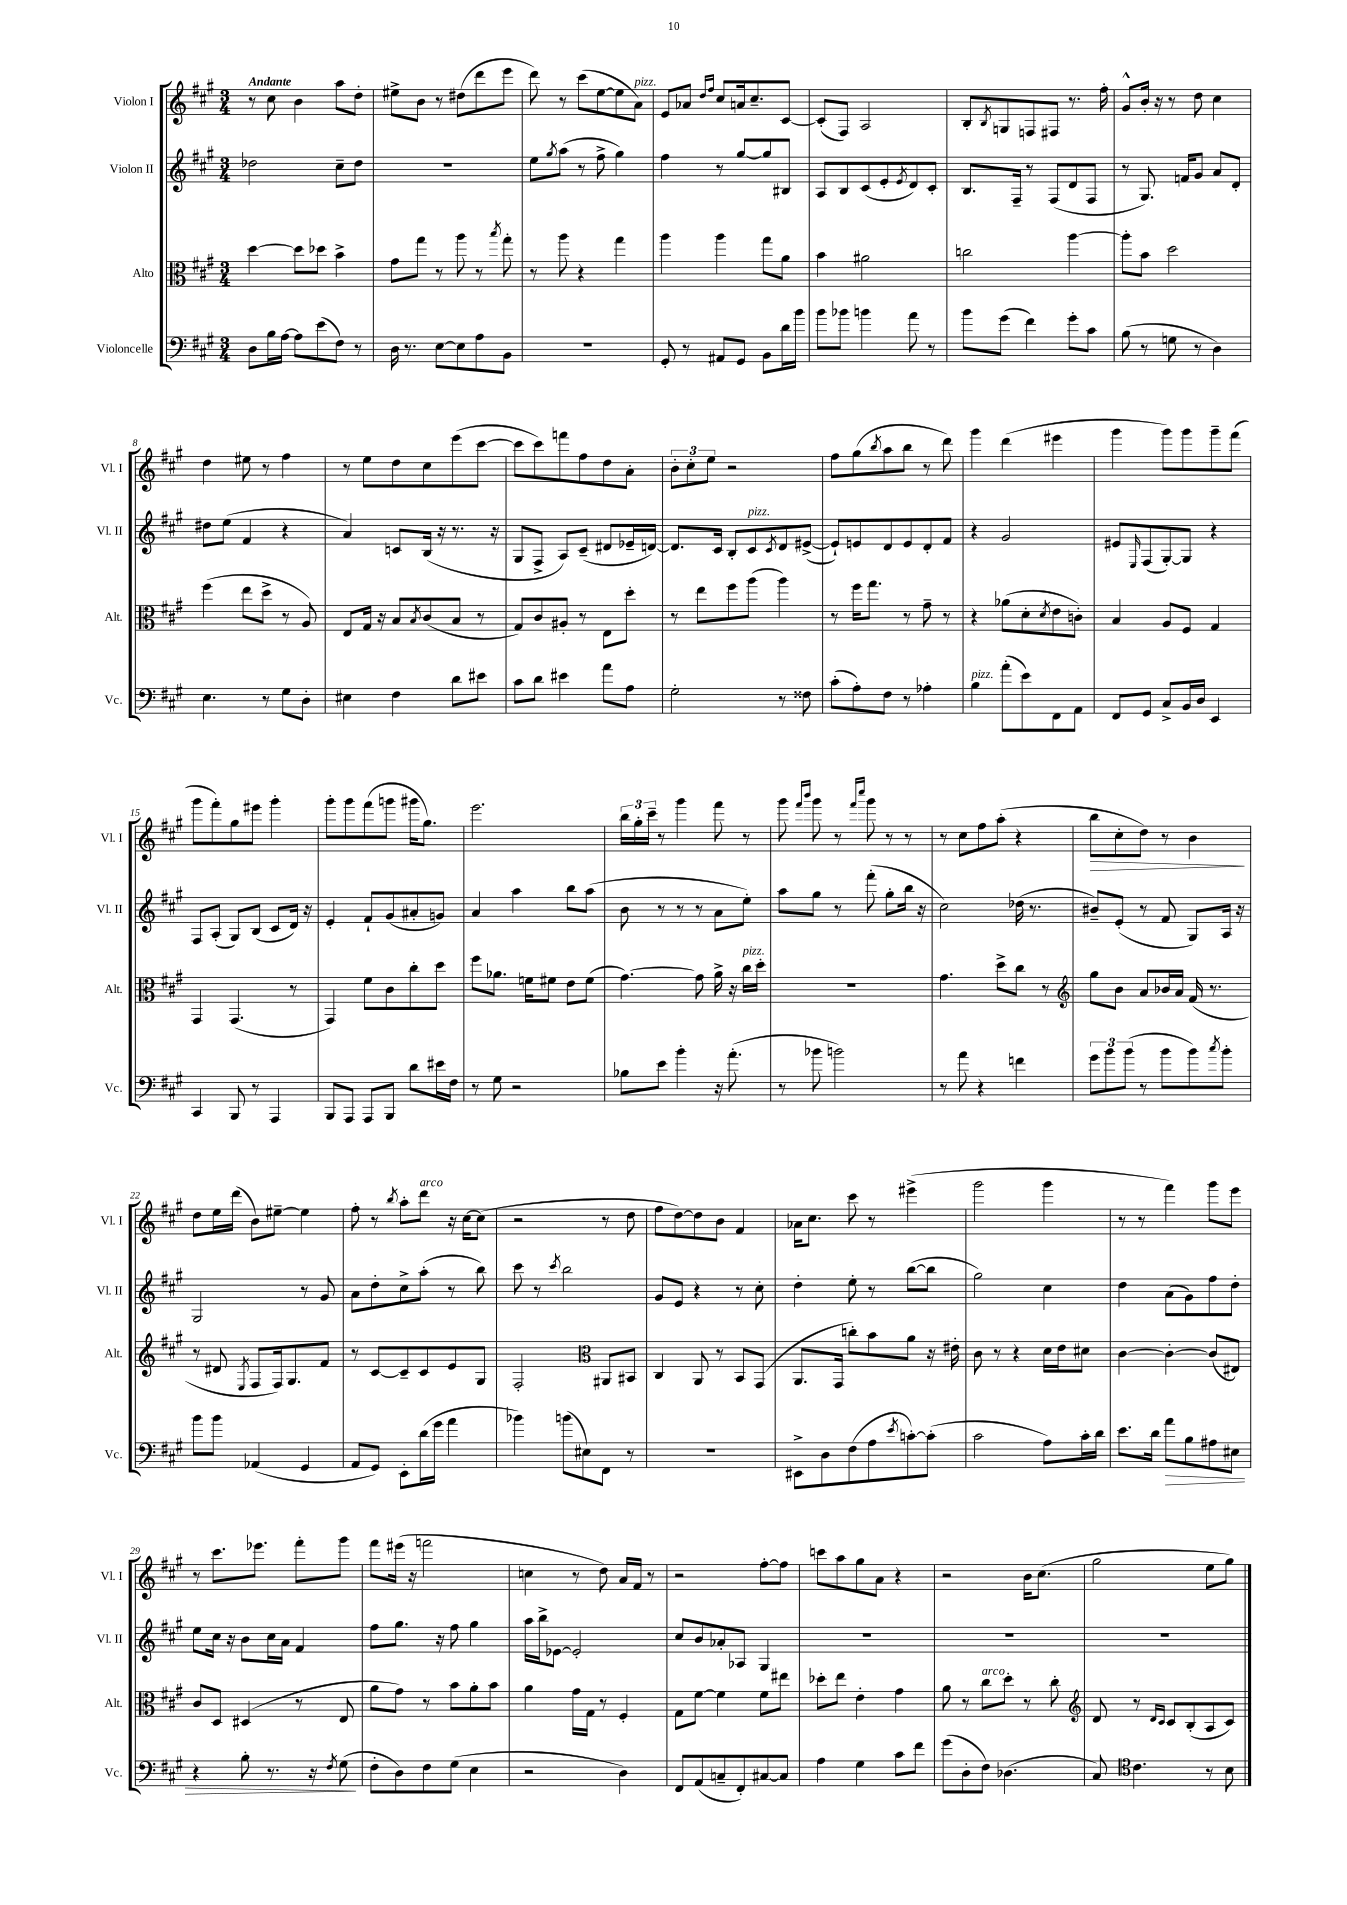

**kern	**kern	**kern	**kern
*staff4	*staff3	*staff2	*staff1
*clefF4	*clefC3	*clefG2	*clefG2
*k[f#c#g#]	*k[f#c#g#]	*k[f#c#g#]	*k[f#c#g#]
*M3/4	*M3/4	*M3/4	*M3/4
8D	[4dd	2dd-	8r
16B	.	.	8cc#
[16A	.	.	.
8A]	8dd]	.	4b
(8e	8dd-	.	.
8F#)	4b^	8cc#~	8aa
8r	.	8dd-	8dd'
=	=	=	=
16D	8g#	2.r	8ee#^
8.r	.	.	.
.	8gg#	.	8b
[8E	8r	.	8r
8E]	8aa	.	(8dd#
8A	8r	.	8ddd
.	8qbb	.	.
8BB	8gg#'	.	8eee
=	=	=	=
2.r	8r	8ee	8ddd)
.	.	8qgg#	.
.	8aa	(8aa	8r
.	4r	8r	(8ccc#
.	.	8ff#^	[8ee
.	4gg#	4gg#)	8ee]
.	.	.	8a)
=	=	=	=
8GG#'	4aa	4ff#	8e
8r	.	.	8a-
.	.	.	16qqdd
.	.	.	16qqff#
8AA#	4aa	8r	8cc#
8GG#	.	[8gg#	16a
.	.	.	8.cc#~
8BB	8gg#	8gg#]	.
16d	8a	8B#	[8c#
16b	.	.	.
=	=	=	=
8b	4b	8A	(8c#']
8b-	.	8B	8F#)
4b	2a#	(8c#	2A
.	.	8e'	.
.	.	8qe	.
8a	.	8d)	.
8r	.	8c#'	.
=	=	=	=
8b	2cc	8.B	8B'
.	.	.	8qB
(8g#	.	.	8G
.	.	16F#~	.
4f#)	.	8r	8F
.	.	(8F#	8F#
8g#'	[4aa	8d	8.r
8c#	.	8F#	.
.	.	.	16ff#'
=	=	=	=
(8B	8aa']	8r	8g#^^
8r	8b	8.G#)	16b'
.	.	.	16r
8G	2dd	.	8r
.	.	16f	.
8r	.	8g#	8dd
4D)	.	8a	4cc#
.	.	8d'	.
=	=	=	=
4.E	(4ff#	8dd#	4dd
.	.	(8ee	.
.	8ee	4f#	8ee#
8r	8dd^	.	8r
8G#	8r	4r	4ff#
8D'	8A)	.	.
=	=	=	=
4E#	8E	4a)	8r
.	16G#	.	8ee
.	16r	.	.
4F#	8B	8c	8dd
.	8qB	.	.
.	(8c#	(16B	8cc#
.	.	16r	.
8d	8B	8.r	(8eee
8e#	8r	.	[8ccc#
.	.	16r	.
=	=	=	=
8c#	8G#)	8G#	8ccc#]
8d	8c#	8F#^	8ccc#)
4e#	8A#'	8A)	8fff
.	8r	(8c#~	8ff#
8a	8E	8d#	8dd
8A	8dd'	16e-~	8a'
.	.	[16d)	.
=	=	=	=
2G#'	8r	8.d]	12b'
.	.	.	12cc#'
.	8ee	.	.
.	.	.	12ee
.	.	16c#	.
.	8ff#	8B'	2r
.	(8aa	8c#	.
.	.	8qc#	.
8r	4aa)	8d	.
8F##	.	([8e#^	.
=	=	=	=
(8c#'	8r	8e#`])	8ff#
8A')	16ff#	8e	(8gg#
.	8.gg#	.	.
.	.	.	8qbb
8F#	.	8d	8aa
8r	8r	8e	8bb
4A-'	8g#~	8d'	8r
.	8r	8f#	8ddd)
=	=	=	=
4B	4r	4r	4ggg#
(8a'	(8a-	2g#	(4ddd
8e)	8d'	.	.
.	8qd	.	.
8FF#	8e	.	4eee#
8AA	8c')	.	.
=	=	=	=
8FF#	4B	8e#	4ggg#
.	.	16qqE	.
8GG#	.	(8F#	.
8C#^	8A	[8G#')	8ggg#)
16BB	8F#	8G#]	8ggg#
16D	.	.	.
4EE	4G#	4r	8ggg#~
.	.	.	(8fff#
=	=	=	=
4CC#	4GG#	8F#	8ggg#
.	.	(8A'	8fff#')
8BBB	(4.GG#	8G#)	8gg#
8r	.	(8B	8eee#
4AAA	.	8c#	4ggg#'
.	8r	16d)	.
.	.	16r	.
=	=	=	=
8BBB	4GG#)	4e'	8ggg#'
8AAA	.	.	8ggg#
8AAA	8f#	8f#`	(8fff#
8BBB	8c#	(8g#	8ggg
8d	8cc#'	8a#'	16ggg#
.	.	.	8.gg#)
16e#	8dd	8g)	.
16F#	.	.	.
=	=	=	=
8r	8ff#	4a	2.eee
8G#	8.a-	.	.
2r	.	4aa	.
.	16f	.	.
.	8f#	.	.
.	8e	8bb	.
.	(8f#	(8aa	.
=	=	=	=
8B-	[4.g#)	8b	24bb
.	.	.	24gg#'
.	.	.	24ccc#~
8e	.	8r	8r
4b'	.	8r	4ggg#
.	8g#]	8r	.
16r	16a^	8a	8fff#
(8.a'	16r	.	.
.	16cc#	8ee')	8r
.	16dd'	.	.
=	=	=	=
8r	2.r	8aa	8ggg#
.	.	.	16qqfff#
.	.	.	16qqbbb
8b-	.	8gg#	8ggg#
2b)	.	8r	8r
.	.	.	16qqfff#
.	.	.	16qqcccc#
.	.	(8fff#'	8ggg#
.	.	8gg#'	8r
.	.	16bb	8r
.	.	16r	.
=	=	=	=
8r	4.g#	2cc#)	8r
8a	.	.	8cc#
4r	.	.	8ff#
.	8dd^	.	(8aa'
4f	8cc#	(16dd-	4r
.	.	8.r	.
.	8r	.	.
=	=	=	=
*	*clefG2	*	*
12g#	8gg#	8b#~)	8bb
12b	.	.	.
.	8b	(8e'	8cc#'
(12b	.	.	.
8r	8a	8r	8dd)
8b	16b-	8f#	8r
.	16a	.	.
8b)	(16f#	8G#)	4b
.	8.r	.	.
8qcc#	.	.	.
8b'	.	16A	.
.	.	16r	.
=	=	=	=
8b	8r	2G#	8dd
8b	8d#	.	16ee
.	.	.	(16ddd
.	8qE	.	.
(4AA-	8F#	.	8b)
.	16F#)	.	[8ee#~
.	8.G#	.	.
4GG#	.	8r	4ee#]
.	8f#	8g#	.
=	=	=	=
8AA	8r	8a	8ff#'
8GG#)	[8c#	8dd'	8r
.	.	.	8qbb
8EE'	8c#~]	8cc#^	8aa'
(16d	8c#	(8aa'	8ddd
16g#	.	.	.
4a	8e	8r	16r
.	.	.	[16cc#
.	8G#	8bb)	(8cc#]
=	=	=	=
4b-)	2F#'	8ccc#	2r
.	.	8r	.
.	.	8qccc#	.
(8b	.	2bb	.
8E#)	.	.	.
*	*clefC3	*	*
8FF#	8AA#	.	8r
8r	8BB#	.	8dd
=	=	=	=
2.r	4C#	8g#	8ff#
.	.	8e	[8dd)
.	8AA	4r	8dd]
.	8r	.	8b
.	8BB	8r	4f#
.	(8GG#	8cc#'	.
=	=	=	=
8EE#^	8.AA	4dd'	16a-
.	.	.	8.cc#
8D	.	.	.
.	16GG#	.	.
(8F#	8cc')	8ee'	8ccc#
8A	8b	8r	8r
8qe	.	.	.
[8c')	8a	([8bb	(4eee#^
(8c']	16r	8bb]	.
.	16e#'	.	.
=	=	=	=
2c#	8c#	2gg#)	2ggg#
.	8r	.	.
.	4r	.	.
8A)	16d	4cc#	4ggg#
.	16e	.	.
16c#'	8d#	.	.
16d	.	.	.
=	=	=	=
8.e	[4c#	4dd	8r
.	.	.	8r
16d	.	.	.
8a	4c#'_	(8a	4fff#)
8B	.	8g#)	.
8A#	(8c#]	8ff#	8ggg#
8E#	8E#)	8dd'	8eee
=	=	=	=
4r	8c#	8ee	8r
.	8D	16cc#	8.ccc#
.	.	16r	.
8B'	(4D#	8b	.
.	.	.	8.eee-
8.r	.	16cc#	.
.	.	16a	.
.	8r	4f#	8fff#'
16r	.	.	.
8qF#	.	.	.
(8G#	8E	.	8ggg#
=	=	=	=
8F#'	8a	8ff#	8fff#
8D)	8g#)	8.gg#	(16eee#
.	.	.	16r
8F#	8r	.	2fff
.	.	16r	.
(8G#	8b	8ff#	.
4E	8a'	4gg#	.
.	8b	.	.
=	=	=	=
2r	4a	16aa	4cc
.	.	16bb^	.
.	.	[8e-	.
.	16g#	2e-']	8r
.	16G#	.	.
.	8r	.	8dd)
4D)	4F#'	.	16a
.	.	.	16f#
.	.	.	8r
=	=	=	=
8FF#	8G#	8cc#	2r
(8AA	[8f#	8b	.
8C~	4f#]	8a-'	.
8FF#')	.	8A-	.
[8C#	8f#	4G#	[8ff#'
8C#]	8ee#	.	8ff#]
=	=	=	=
4A	8dd-'	2.r	8ccc
.	8ee	.	8aa
4G#	4e'	.	8gg#
.	.	.	8a
8c#	4g#	.	4r
8f#	.	.	.
=	=	=	=
(8g#	8a	2.r	2r
8D'	8r	.	.
8F#)	8cc#	.	.
(4.D-	8dd'	.	.
.	8r	.	16b
.	.	.	(8.cc#
.	8cc#'	.	.
=	=	=	=
*	*clefG2	*	*
8C#)	8d	2.r	2gg#
*clefC4	*	*	*
4.c#	8r	.	.
.	16qqd	.	.
.	16qqc#	.	.
.	8c#	.	.
.	(8B'	.	.
8r	8A	.	8ee
8B	8c#)	.	8gg#)
==	==	==	==
*-	*-	*-	*-
